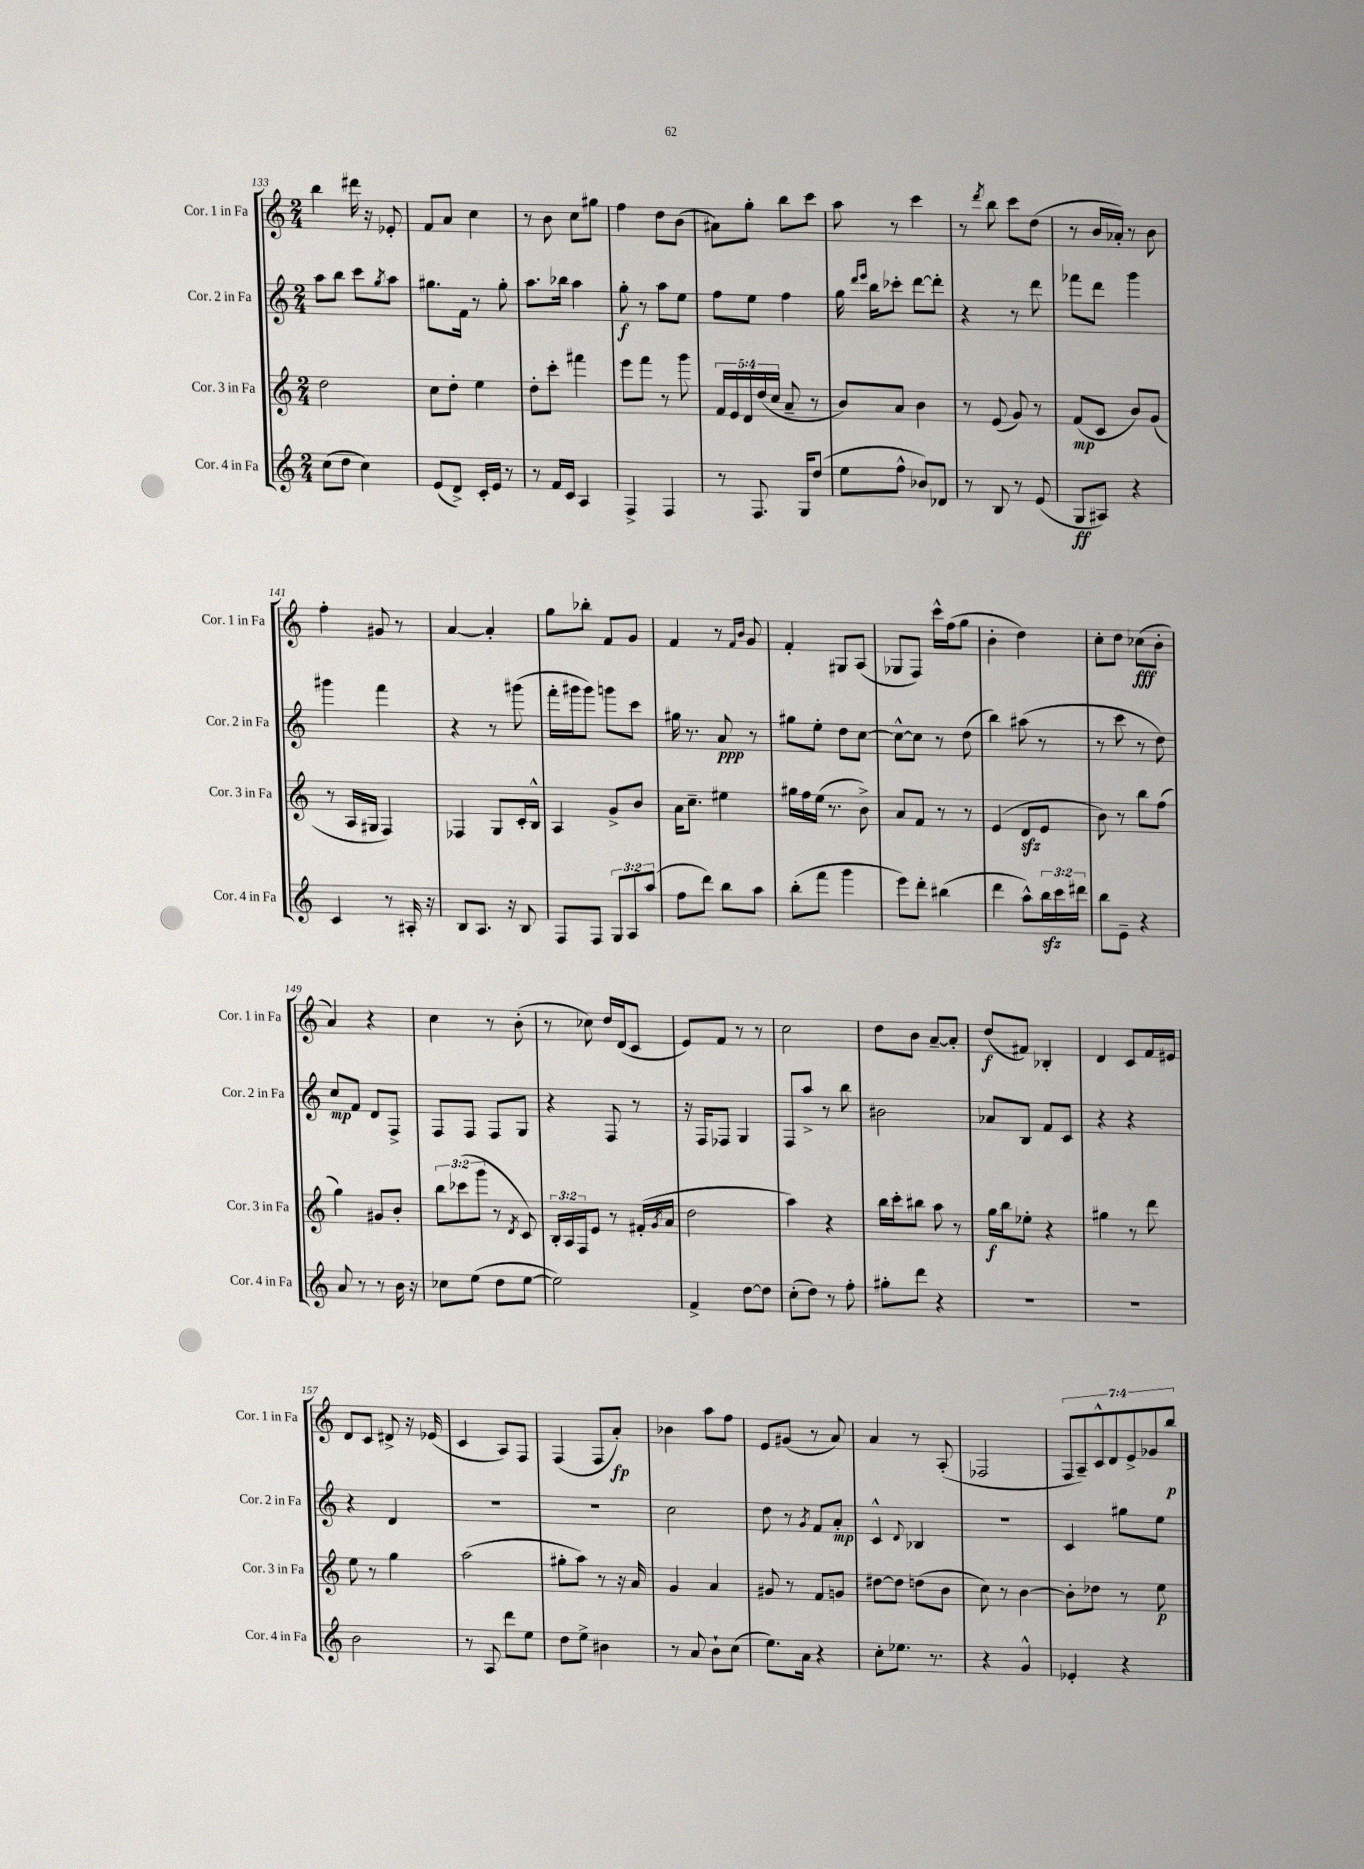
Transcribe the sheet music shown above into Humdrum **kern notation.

**kern	**dynam	**kern	**dynam	**kern	**dynam	**kern	**dynam
*part4	*part4	*part3	*part3	*part2	*part2	*part1	*part1
*staff4	*staff4	*staff3	*staff3	*staff2	*staff2	*staff1	*staff1
*I"Cor. 4 in Fa	*	*I"Cor. 3 in Fa	*	*I"Cor. 2 in Fa	*	*I"Cor. 1 in Fa	*
*I'Cor. 4 in Fa	*	*I'Cor. 3 in Fa	*	*I'Cor. 2 in Fa	*	*I'Cor. 1 in Fa	*
*clefG2	*	*clefG2	*	*clefG2	*	*clefG2	*
*k[]	*	*k[]	*	*k[]	*	*k[]	*
*M2/4	*	*M2/4	*	*M2/4	*	*M2/4	*
=133	=133	=133	=133	=133	=133	=133	=133
(8cc\L	.	2dd\	.	8aa\L	.	4bb\	.
8dd\J	.	.	.	8bb\J	.	.	.
4cc\)	.	.	.	8ccc\L	.	16ddd#X\	.
.	.	.	.	.	.	16r	.
.	.	.	.	8qgg/	.	.	.
.	.	.	.	8aa\J	.	8e-X'/	.
=134	=134	=134	=134	=134	=134	=134	=134
(8e/L	.	8cc\L	.	8.gg#X\L	.	8f/L	.
8d^/J)	.	8dd'\J	.	.	.	8a/J	.
.	.	.	.	16f\Jk	.	.	.
16c'/LL	.	4ee\	.	8r	.	4cc\	.
16e/JJ	.	.	.	.	.	.	.
8r	.	.	.	8gg#'\	.	.	.
=135	=135	=135	=135	=135	=135	=135	=135
8r	.	8dd'\L	.	8.aa\L	.	8r	.
16f/LL	.	8ccc'\J	.	.	.	8b\	.
16c/JJ	.	.	.	16bb-X\Jk	.	.	.
4A/	.	4fff#X\	.	4aa\	.	8cc\L	.
.	.	.	.	.	.	8gg#X\J	.
=136	=136	=136	=136	=136	=136	=136	=136
4F^/	.	8eee\L	.	8gg'\	f	4ff\	.
.	.	8fff\J	.	8r	.	.	.
4F/	.	8r	.	8aa\L	.	8dd\L	.
.	.	8ggg\	.	8ee\J	.	(8b\J	.
=137	=137	=137	=137	=137	=137	=137	=137
8r	.	20f/LL	.	8ff\L	.	8a#X\L)	.
.	.	20e/	.	.	.	.	.
.	.	20d/	.	.	.	.	.
8.F/	.	.	.	8ee\J	.	8gg'\J	.
.	.	(20dd/	.	.	.	.	.
.	.	20cc/JJ	.	.	.	.	.
.	.	8a~/	.	4ff\	.	8bb\L	.
16G/KL	.	.	.	.	.	.	.
(8dd/J	.	8r	.	.	.	8ccc\J	.
=138	=138	=138	=138	=138	=138	=138	=138
8ee\L	.	8b/L)	.	16gg\	.	8aa\	.
.	.	.	.	16qqddd/LL	.	.	.
.	.	.	.	16qqeee/JJ	.	.	.
.	.	.	.	16bb\KL	.	.	.
8ff^^\J	.	8a/J	.	8ccc-X'\J	.	8r	.
8b-X/L)	.	4b\	.	[8ddd\L	.	4ccc\	.
8d-X/J	.	.	.	8ddd'\J]	.	.	.
=139	=139	=139	=139	=139	=139	=139	=139
8r	.	8r	.	4r	.	8r	.
.	.	.	.	.	.	8qddd/	.
8B/	.	(8e/	.	.	.	8bb\	.
8r	.	8g/)	.	8r	.	8ccc\L	.
(8e/	.	8r	.	8ddd\	.	(8dd\J	.
=140	=140	=140	=140	=140	=140	=140	=140
8G/L	ff	(8f/L	mp	8fff-X\L	.	8r	.
8A#X/J)	.	8c/J	.	8ddd\J	.	16b/LL	.
.	.	.	.	.	.	16a-X'/JJ)	.
4r	.	8b/L)	.	4ggg\	.	8r	.
.	.	(8g/J	.	.	.	8b\	.
!!LO:LB:g=z
=141	=141	=141	=141	=141	=141	=141	=141
4c/	.	8r	.	4ggg#X\	.	4ff'\	.
.	.	16A/LL	.	.	.	.	.
.	.	16G#X/JJ	.	.	.	.	.
8r	.	4F/)	.	4fff\	.	8g#X/	.
16A#X'/	.	.	.	.	.	8r	.
16r	.	.	.	.	.	.	.
=142	=142	=142	=142	=142	=142	=142	=142
8B/L	.	4F-X/	.	4r	.	[4a/	.
8.A/J	.	.	.	.	.	.	.
.	.	8G/L	.	8r	.	4a'/]	.
16r	.	.	.	.	.	.	.
8B/	.	16c'/L	.	(8ggg#X\	.	.	.
.	.	16B^^/JJ	.	.	.	.	.
=143	=143	=143	=143	=143	=143	=143	=143
8F/L	.	4A/	.	16fff'\LL	.	8gg\L	.
.	.	.	.	16ggg#X\J	.	.	.
8F/J	.	.	.	8ggg#\J)	.	8bb-X'\J	.
12G/L	.	8g^/L	.	8gggn\L	.	8f/L	.
12A/	.	.	.	.	.	.	.
.	.	8b/J	.	8ccc\J	.	8g/J	.
(12aa/J	.	.	.	.	.	.	.
=144	=144	=144	=144	=144	=144	=144	=144
8ff\L	.	16a\KL	.	16gg#X\	.	4f/	.
.	.	8.cc~\J	.	8.r	.	.	.
8ddd\J)	.	.	.	.	.	.	.
8bb\L	.	4ee#X\	.	8a/	ppp	8r	.
.	.	.	.	.	.	16qqf/LL	.
.	.	.	.	.	.	16qqb/JJ	.
8aa\J	.	.	.	8r	.	8g/	.
=145	=145	=145	=145	=145	=145	=145	=145
(8bb'\L	.	16gg#X\LL	.	8gg#X\L	.	4f'/	.
.	.	16ff\	.	.	.	.	.
8fff\J	.	(16ee\JJ	.	8ee'\J	.	.	.
.	.	8.r	.	.	.	.	.
4ggg\	.	.	.	8dd\L	.	8G#X/L	.
.	.	8b^\)	.	[8cc\J	.	(8A/J	.
=146	=146	=146	=146	=146	=146	=146	=146
8eee\L)	.	8a/L	.	8cc^^\L_	.	8G-X/L	.
8ddd'\J	.	8f/J	.	8cc\J]	.	8F/J)	.
(4bb#X\	.	8r	.	8r	.	16ccc^^\LL	.
.	.	.	.	.	.	(16ff\J	.
.	.	8r	.	(8dd\	.	8gg\J	.
=147	=147	=147	=147	=147	=147	=147	=147
4ddd\	.	(4e/	.	4bb\)	.	4b'\	.
8aa^^\L)	.	8dzz/L	.	(8aa#X\	.	4dd\)	.
24bbzz\L	.	8e/J	.	8r	.	.	.
24ccc\	.	.	.	.	.	.	.
24ddd#X\JJ	.	.	.	.	.	.	.
=148	=148	=148	=148	=148	=148	=148	=148
8bb\L	.	8b\)	.	8r	.	8cc'\L	.
8e~\J	.	8r	.	8ccc\	.	8dd\J	.
4r	.	8bb\L	.	8r	.	(8cc-X\L	fff
.	.	(8ff\J	.	8dd\)	.	8b'\J	.
!!LO:LB:g=z
=149	=149	=149	=149	=149	=149	=149	=149
8a/	.	4gg\)	.	8cc/L	mp	4a/)	.
8r	.	.	.	8f/J	.	.	.
8r	.	8g#X/L	.	8d/L	.	4r	.
16b\	.	8b'/J	.	8F^/J	.	.	.
16r	.	.	.	.	.	.	.
=150	=150	=150	=150	=150	=150	=150	=150
8cc-X\L	.	12bb\L	.	8F/L	.	4cc\	.
.	.	(12ccc-X\	.	.	.	.	.
(8ee\J	.	.	.	8F/J	.	.	.
.	.	12ggg\J	.	.	.	.	.
8dd\L	.	8r	.	8F/L	.	8r	.
.	.	8qd/	.	.	.	.	.
[8ee\J	.	8c/)	.	8G/J	.	(8b'\	.
=151	=151	=151	=151	=151	=151	=151	=151
2ee\])	.	24B'/LL	.	4r	.	8r	.
.	.	24A/	.	.	.	.	.
.	.	24F/J	.	.	.	.	.
.	.	8e/J	.	.	.	8cc-X\)	.
.	.	8r	.	8F/	.	16dd/LL	.
.	.	.	.	.	.	(16d/J	.
.	.	(16f#X'/LL	.	8r	.	8c/J	.
.	.	8qg/	.	.	.	.	.
.	.	16a/JJ	.	.	.	.	.
=152	=152	=152	=152	=152	=152	=152	=152
4f^/	.	2dd\	.	16r	.	8e/L)	.
.	.	.	.	16F/KL	.	.	.
.	.	.	.	8F-X/J	.	8f/J	.
[8dd\L	.	.	.	4G/	.	8r	.
8dd\J]	.	.	.	.	.	8r	.
=153	=153	=153	=153	=153	=153	=153	=153
(8cc'\L	.	4aa\)	.	8F/L	.	2cc\	.
8dd\J)	.	.	.	8aa^/J	.	.	.
8r	.	4r	.	8r	.	.	.
8ff'\	.	.	.	8bb\	.	.	.
=154	=154	=154	=154	=154	=154	=154	=154
8gg#X'\L	.	16bb\LL	.	2b#X\	.	8dd\L	.
.	.	16ccc'\J	.	.	.	.	.
8ddd\J	.	8bb#X\J	.	.	.	8b\J	.
4r	.	8aa\	.	.	.	[8a~/L	.
.	.	8r	.	.	.	8a'/J]	.
=155	=155	=155	=155	=155	=155	=155	=155
2r	.	16gg\LL	f	8a-X/L	.	(8dd/L	f
.	.	16bb\J	.	.	.	.	.
.	.	8ee-X'\J	.	8B/J	.	8f#X/J)	.
.	.	4r	.	8f/L	.	4B-X'/	.
.	.	.	.	8c/J	.	.	.
=156	=156	=156	=156	=156	=156	=156	=156
2r	.	4gg#X\	.	4r	.	4d/	.
.	.	8r	.	4r	.	8c/L	.
.	.	8ddd\	.	.	.	16f/L	.
.	.	.	.	.	.	16e#X/JJ	.
!!LO:LB:g=z
=157	=157	=157	=157	=157	=157	=157	=157
2b\	.	8ee\	.	4r	.	8d/L	.
.	.	8r	.	.	.	8c/J	.
.	.	4gg\	.	4d/	.	8d#X^/	.
.	.	.	.	.	.	16r	.
.	.	.	.	.	.	(16e-X/	.
=158	=158	=158	=158	=158	=158	=158	=158
8r	.	(2aa\	.	2r	.	4c/	.
8A/	.	.	.	.	.	.	.
8ddd\L	.	.	.	.	.	8A/L)	.
8ee\J	.	.	.	.	.	8F/J	.
=159	=159	=159	=159	=159	=159	=159	=159
8dd\L	.	8gg#X'\L	.	2r	.	(4F/	.
8ee^\J	.	8aa\J)	.	.	.	.	.
4b#X\	.	8r	.	.	.	8F/L	.
.	.	16r	.	.	.	8a'/J)	fp
.	.	16a/	.	.	.	.	.
=160	=160	=160	=160	=160	=160	=160	=160
8r	.	4g/	.	2cc\	.	4b-X\	.
8a/	.	.	.	.	.	.	.
8b`\L	.	4a/	.	.	.	8aa\L	.
(8cc\J	.	.	.	.	.	8ff\J	.
=161	=161	=161	=161	=161	=161	=161	=161
8.ee\L)	.	8g#X/	.	8dd\	.	8e/L	.
.	.	8r	.	8r	.	(8g#X/J	.
16a\Jk	.	.	.	.	.	.	.
.	.	.	.	8qg/	.	.	.
4r	.	8f/L	.	8f/L	.	8r	.
.	.	8gn/J	.	8a'/J	mp	8a/)	.
=162	=162	=162	=162	=162	=162	=162	=162
8cc'\L	.	[8dd#X\L	.	4c^^/	.	4a/	.
8.ee-X\J	.	8dd#\J]	.	.	.	.	.
.	.	.	.	8qqd/	.	.	.
.	.	(8ddn\L	.	4B-X/	.	8r	.
8.r	.	.	.	.	.	.	.
.	.	8b\J	.	.	.	(8A'/	.
=163	=163	=163	=163	=163	=163	=163	=163
4r	.	8cc\)	.	2r	.	2F-X/	.
.	.	8r	.	.	.	.	.
4g^^/	.	[4b\	.	.	.	.	.
=164	=164	=164	=164	=164	=164	=164	=164
4e-X'/	.	8b'\L]	.	4c/	.	14F/L	.
.	.	.	.	.	.	14A~/)	.
.	.	8dd-X\J	.	.	.	.	.
.	.	.	.	.	.	14c^^/	.
.	.	.	.	.	.	14d/	.
4r	.	8r	.	8gg#X\L	.	.	.
.	.	.	.	.	.	14e^/	.
.	.	.	.	.	.	14g-X/	.
.	.	8ee\	p	8ee\J	.	.	.
.	.	.	.	.	.	14bb/J	p
==	==	==	==	==	==	==	==
*-	*-	*-	*-	*-	*-	*-	*-
